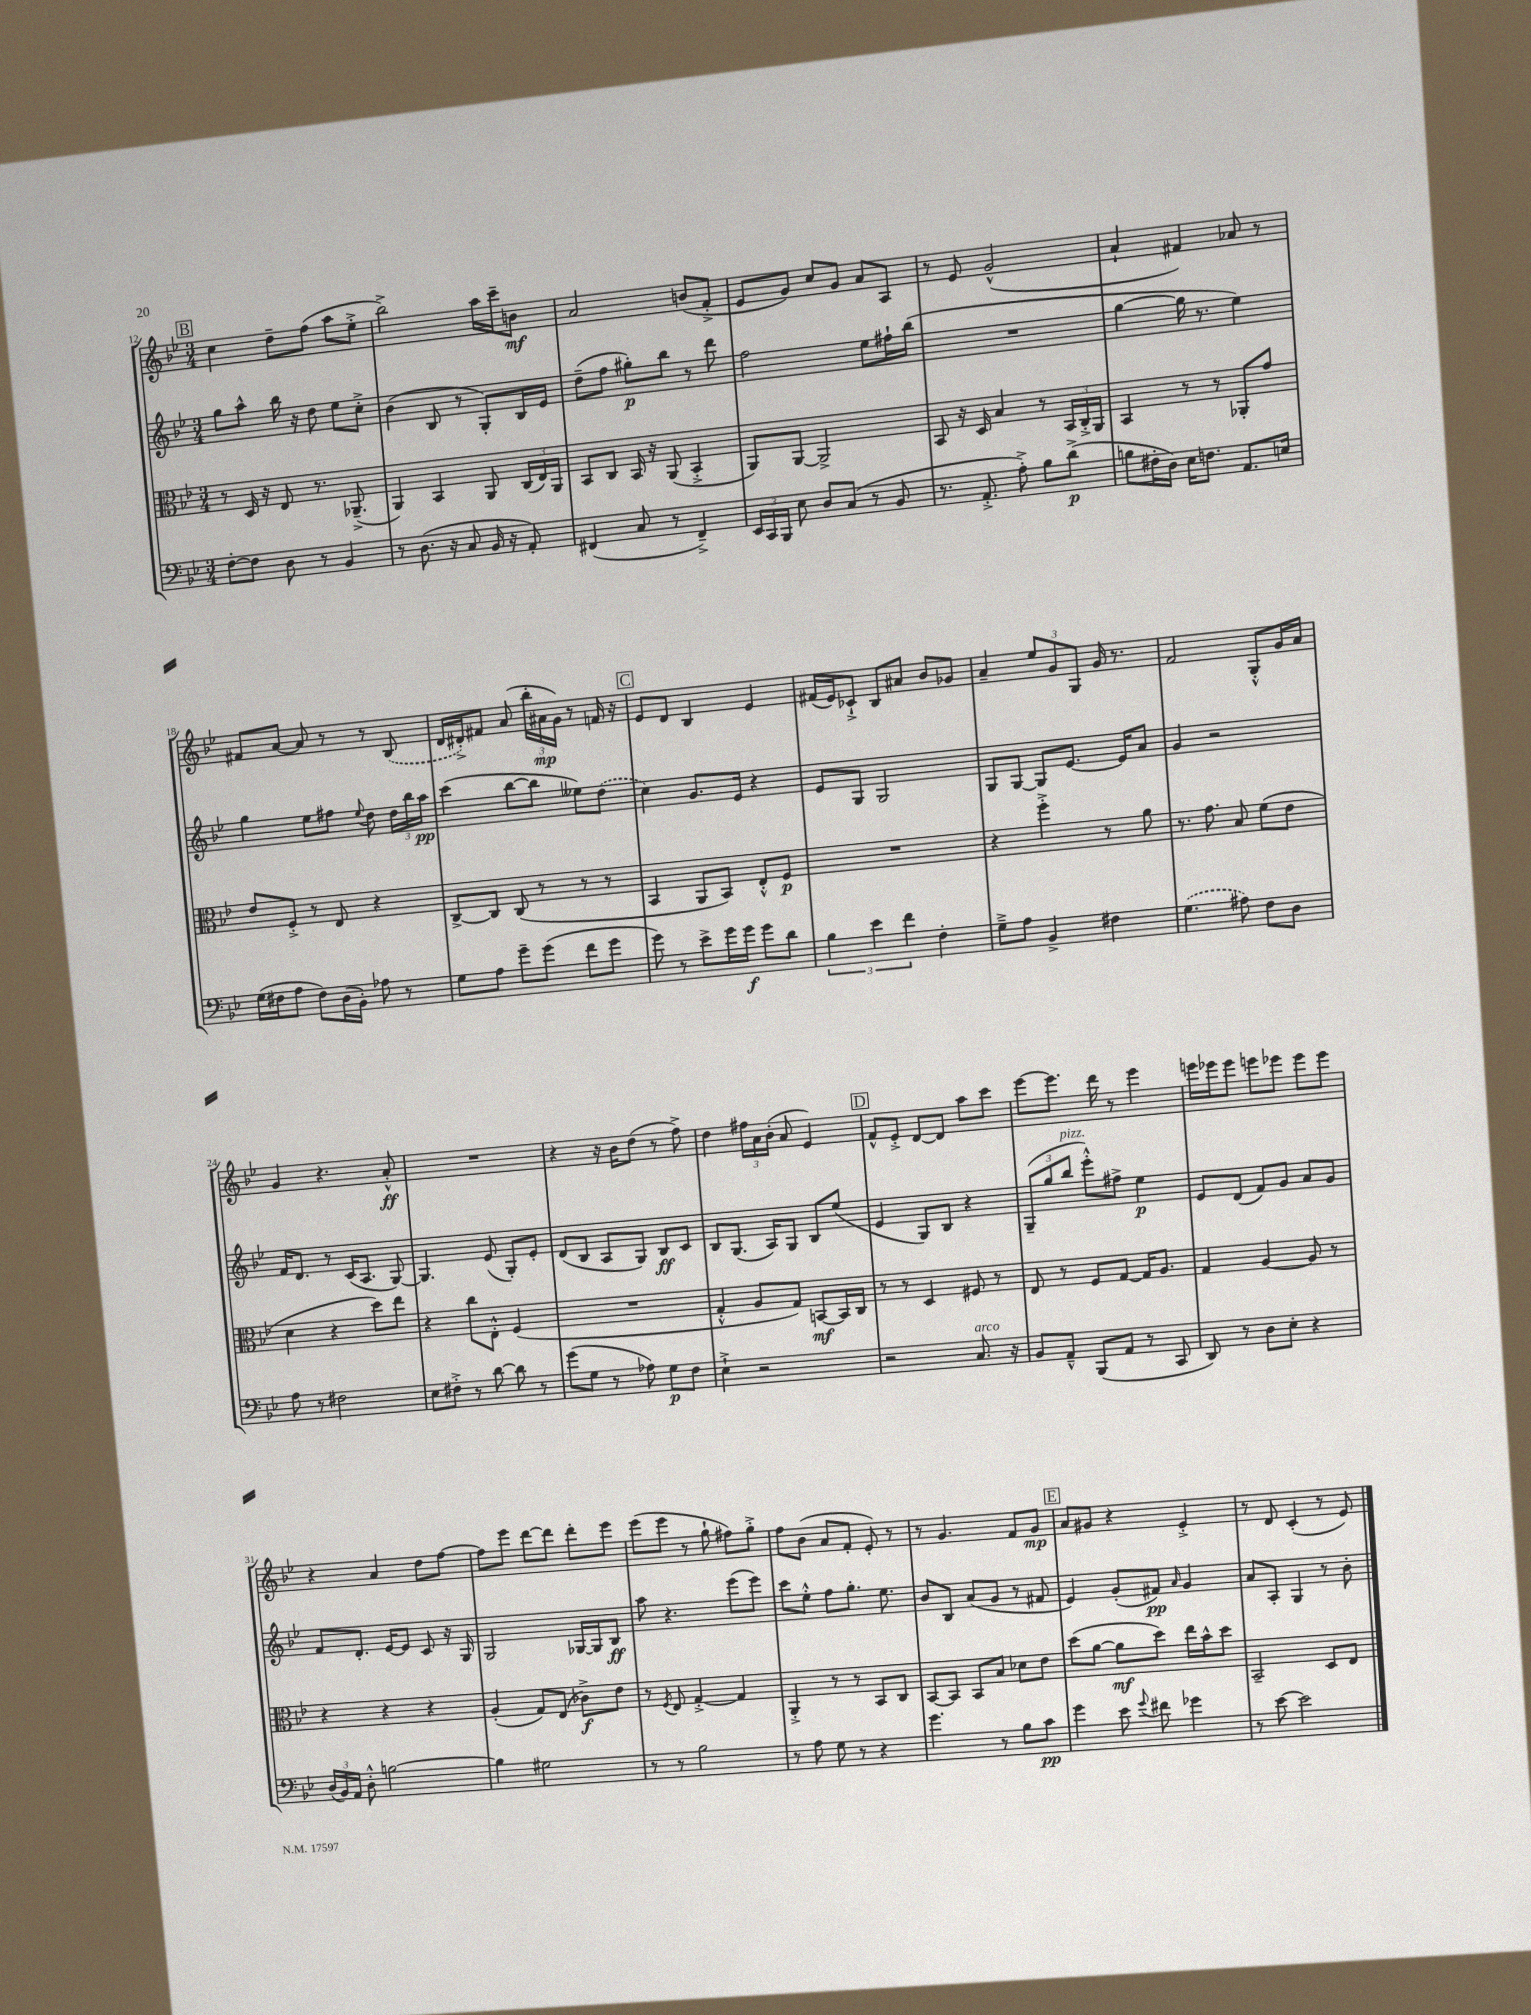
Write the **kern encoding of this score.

**kern	**kern	**kern	**kern
*staff4	*staff3	*staff2	*staff1
*clefF4	*clefC3	*clefG2	*clefG2
*k[b-e-]	*k[b-e-]	*k[b-e-]	*k[b-e-]
*M3/4	*M3/4	*M3/4	*M3/4
[8F'\L	8r	8gg\L	4cc\
8F\]J	16D/	8aa^^\J	.
.	16r	.	.
8D\	8E-/	16bb-\	8dd~\L
.	.	16r	.
8r	8.r	8dd\	(8ff\J
4BB-/	.	8ee-\L	8aa\L
.	(8.AA-~^/	.	.
.	.	8cc'^\J	8ee-'^\J
=	=	=	=
8r	4AA/)	(4b-\	2bb-^\)
(8.D\	.	.	.
.	4BB-/	8B-/	.
16r	.	.	.
8C/	.	8r	.
16BB-/	8AA/	8G'/L)	16aa\LL
16r	.	.	16ccc~\J
8AA'/)	(24C/LL	16B-/L	8b\J
.	24E-/)	.	.
.	.	16e-/JJ	.
.	24AA/JJ	.	.
=	=	=	=
(4FF#/	8BB-/L	(8dd~\L	2a/
.	8C/J	8ff\J	.
8C/	16BB-/	8gg#'\L)	.
.	16r	.	.
8r	(8AA/	8bb-\J	.
4FF#~^/)	4BB-'^/	8r	(8b/L
.	.	8ddd\	8f'^/J
=	=	=	=
24EE-/LL	8AA/L)	2ff\	8e-/L
24CC/	.	.	.
24BBB-/JJ	.	.	.
8E-\	[8AA/J	.	8g/J)
8D/L	2AA^/]	.	8cc/L
(8C/J	.	.	8g/J
8r	.	8ee-\L	8a/L
8BB-/	.	16ff#`\L	8A/J
.	.	(16bb-\JJ	.
=	=	=	=
8.r	8BB-/	2.r	8r
.	16r	.	8e-/
8.AA'^/	16D/	.	.
.	4B-/	.	(2g^^/
8A'^\)	.	.	.
8B-\L	8r	.	.
(8d^\J	24BB-/LL	.	.
.	24C'^/	.	.
.	24AA/JJ	.	.
=	=	=	=
8B\L	4BB-/	[4gg\	4a`/
16F#'\L	.	.	.
16D\JJ)	.	.	.
16E-\LK	8r	16gg\]	4f#/)
8.F\J	.	8.r	.
.	8r	.	.
8.AA/L	8AA-'/L	4ee-\)	8a-/
.	8g/J	.	8r
16E/Jk	.	.	.
=	=	=	=
(16G\LL	8e-/L	4gg\	8f#/L
16F#\J	.	.	.
8A\J	8F'^/J	.	[8a/J
8F#\L)	8r	8ee-\L	8a/]
(16D\L	8E-/	8ff#\J	8r
16BB-'\JJ)	.	.	.
.	.	8qqee-/	.
8A-\	4r	8dd\	8r
8r	.	24dd\LL	(8B-/
.	.	24bb-\	.
.	.	24aa\JJ	.
=	=	=	=
8G\L	[8C^/L	(4ccc\	16d/LL
.	.	.	16d#'^/J)
8A\J	8C/]J	.	8f#/J
8g~\L	(8C/	[8bb-\L	(8a/
(8g\J	8r	8bb-\]J	24bb-'\LL
.	.	.	24a#\
.	.	.	24g\JJ)
8f\L	8r	8ee--\L)	8r
8g\J	8r	(8dd\J	16f/
.	.	.	16r
=	=	=	=
8g\)	4BB-/	4cc\)	8e-/L
8r	.	.	8d/J
8e-^\L	8AA/L	8.g/L	4B-/
16g\L	8BB-/J)	.	.
16g\JJ	.	16e-/Jk	.
8g\L	8E-'^^/L	4r	4e-/
8d\J	8F/J	.	.
=	=	=	=
6B-\	2.r	8e-/L	(16f#/LL
.	.	.	16e-/J)
.	.	8G/J	8c-`^/J
6e-\	.	.	.
.	.	2G/	8B-/L
6f\	.	.	.
.	.	.	8a#/J
4F'\	.	.	8b-/L
.	.	.	8g-/J
=	=	=	=
8G~^\L	4r	8G/L	4a~/
8A\J	.	[8G/J	.
4BB-^/	4ff'^\	8G/]L	12ee-/L
.	.	.	12g/
.	.	[8.e-/J	.
.	.	.	12G/J
4F#\	8r	.	16g/
.	.	16e-/]LK	8.r
.	8a\	8a/J	.
=	=	=	=
(4.G\	8.r	4g/	2f/
.	8.g\	.	.
.	.	2r	.
8A#\)	8B-/	.	.
8F\L	(8f\L	.	8G'^^/L
8D\J	8e-\J	.	16g/L
.	.	.	16a/JJ
=	=	=	=
8A\	4d\	16f/LK	4g/
.	.	8.d/J	.
8r	.	.	.
2F#\	4r	8r	4.r
.	.	(16c/LK	.
.	.	8.A/J	.
.	8dd\L)	.	.
.	8ee-\J	[8G/)	8a'^^/
=	=	=	=
8E-\L	4r	4.G/]	2.r
8F#'^\J	.	.	.
8r	8cc\L	.	.
[8d\	8E-'^^\J	(8e-/	.
8d\]	(4F/	8G'/L)	.
8r	.	8e-'/J	.
=	=	=	=
(8g\L	2.r	(8d/L	4r
8G\J	.	8B-/J	.
8r	.	8A/L	16r
.	.	.	16b-\LK
8A-\)	.	8G/J)	(8dd\J
8G\L	.	8B-/L	8r
8F\J	.	8c/J	8ff^\)
=	=	=	=
4E-`^\	4G'^^/	8B-/L	4dd\
.	.	(8.G/J	.
2r	8A/L	.	24ff#\LL
.	.	.	24a\
.	.	16A/LK)	.
.	.	.	(24b-'\JJ
.	8G/J)	8G/J	8a/
.	[8BB/L	8B-/L	4e-/)
.	16BB/]L	(8ee-/J	.
.	16C/JJ	.	.
=	=	=	=
2r	8r	4e-/	8f^^/L
.	8r	.	8e-'^/J
.	4D/	8G/L)	[8d/L
.	.	8B-/J	8d/]J
8.C/	8F#/	4r	8aa\L
.	8r	.	8ccc\J
16r	.	.	.
=	=	=	=
8BB-/L	8E-/	(12G~/L	[8eee-\L
.	.	12gg/	.
8AA~^^/J	8r	.	8.eee-\]J
.	.	12bb-/J	.
(8BBB-/L	8F/L	8eee-'^^\L)	.
.	.	.	16ddd\
8AA/J	[8G/J	8ff#^\J	8r
8r	16G/]LK	4ee-\	4eee-\
.	8.A/J	.	.
8CC/	.	.	.
=	=	=	=
8DD/)	4G/	8e-/L	16eee\LL
.	.	.	16eee-\J
8r	.	(8d/J	8eee-\J
8D\L	[4A/	8f/L)	8eee\L
8E-'\J	.	8g/J	8eee-\J
4r	8A/]	8a/L	8eee-\L
.	8r	8g/J	8eee-\J
=	=	=	=
(24D/LL	4r	8f/L	4r
24BB-/)	.	.	.
24AA/JJ	.	.	.
8D'^^\	.	8.d'/J	.
[2B\	4r	.	4a/
.	.	[16e-/LK	.
.	.	8e-/]J	.
.	4r	8c/	8dd\L
.	.	16r	[8ff\J
.	.	16G/	.
=	=	=	=
4B\]	(4A'/	2G/	8ff\]L
.	.	.	8eee-\J
2G#\	8G/L)	.	[8ddd\L
.	(8E-/J	.	8ddd\]J
.	8c-^\L)	[16G-/LL	8ddd'\L
.	.	16G-/]J	.
.	8e-\J	8B-/J	8eee-\J
=	=	=	=
8r	8r	8aa\	(8eee-\L
.	8qF/	.	.
8r	8E-/	4.r	8eee-\J
2B-\	[4G'^/	.	8r
.	.	.	8gg`\
.	4G/]	(8eee-\L	8ff#\L)
.	.	8eee-\J)	8gg'^\J
=	=	=	=
8r	4AA'^/	8ccc\L	8ff\L
8A\	.	8ee-'^^\J	(8b-\J
8G\	8r	8ff\L	8a/L
8r	8r	8.gg'\J	8f'/J
4r	8BB-/L	.	8e-'/)
.	.	8.ee-\	.
.	8C/J	.	8r
=	=	=	=
4.g\	[8BB-/L	8b-/L	8r
.	8BB-/]J	8B-/J	4.g/
.	8BB-/L	(8a/L	.
8r	8B-/J	8g/J	.
8B-\L	8d-\L	8r	8f/L
8c\J	8e-\J	8f#/	8g/J
=	=	=	=
4g\	(8dd\L	4e-/)	8a/L
.	[8a\J	.	8g#/J
8e-\	8a\]L	(8g'/L	4r
8qqg/	.	.	.
8f#\	8dd\J)	8f#/J)	.
.	.	16qqa/	.
4g-\	16ee-\LL	4g/	4e-'^/
.	16b-^^\J	.	.
.	8dd\J	.	.
=	=	=	=
8r	2BB-~/	8a/L	8r
[8e-\	.	8A'/J	8d/
2e-\]	.	4G/	(4c'/
.	8D/L	8r	8r
.	8E-/J	8b-'\	8e-/)
==	==	==	==
*-	*-	*-	*-
